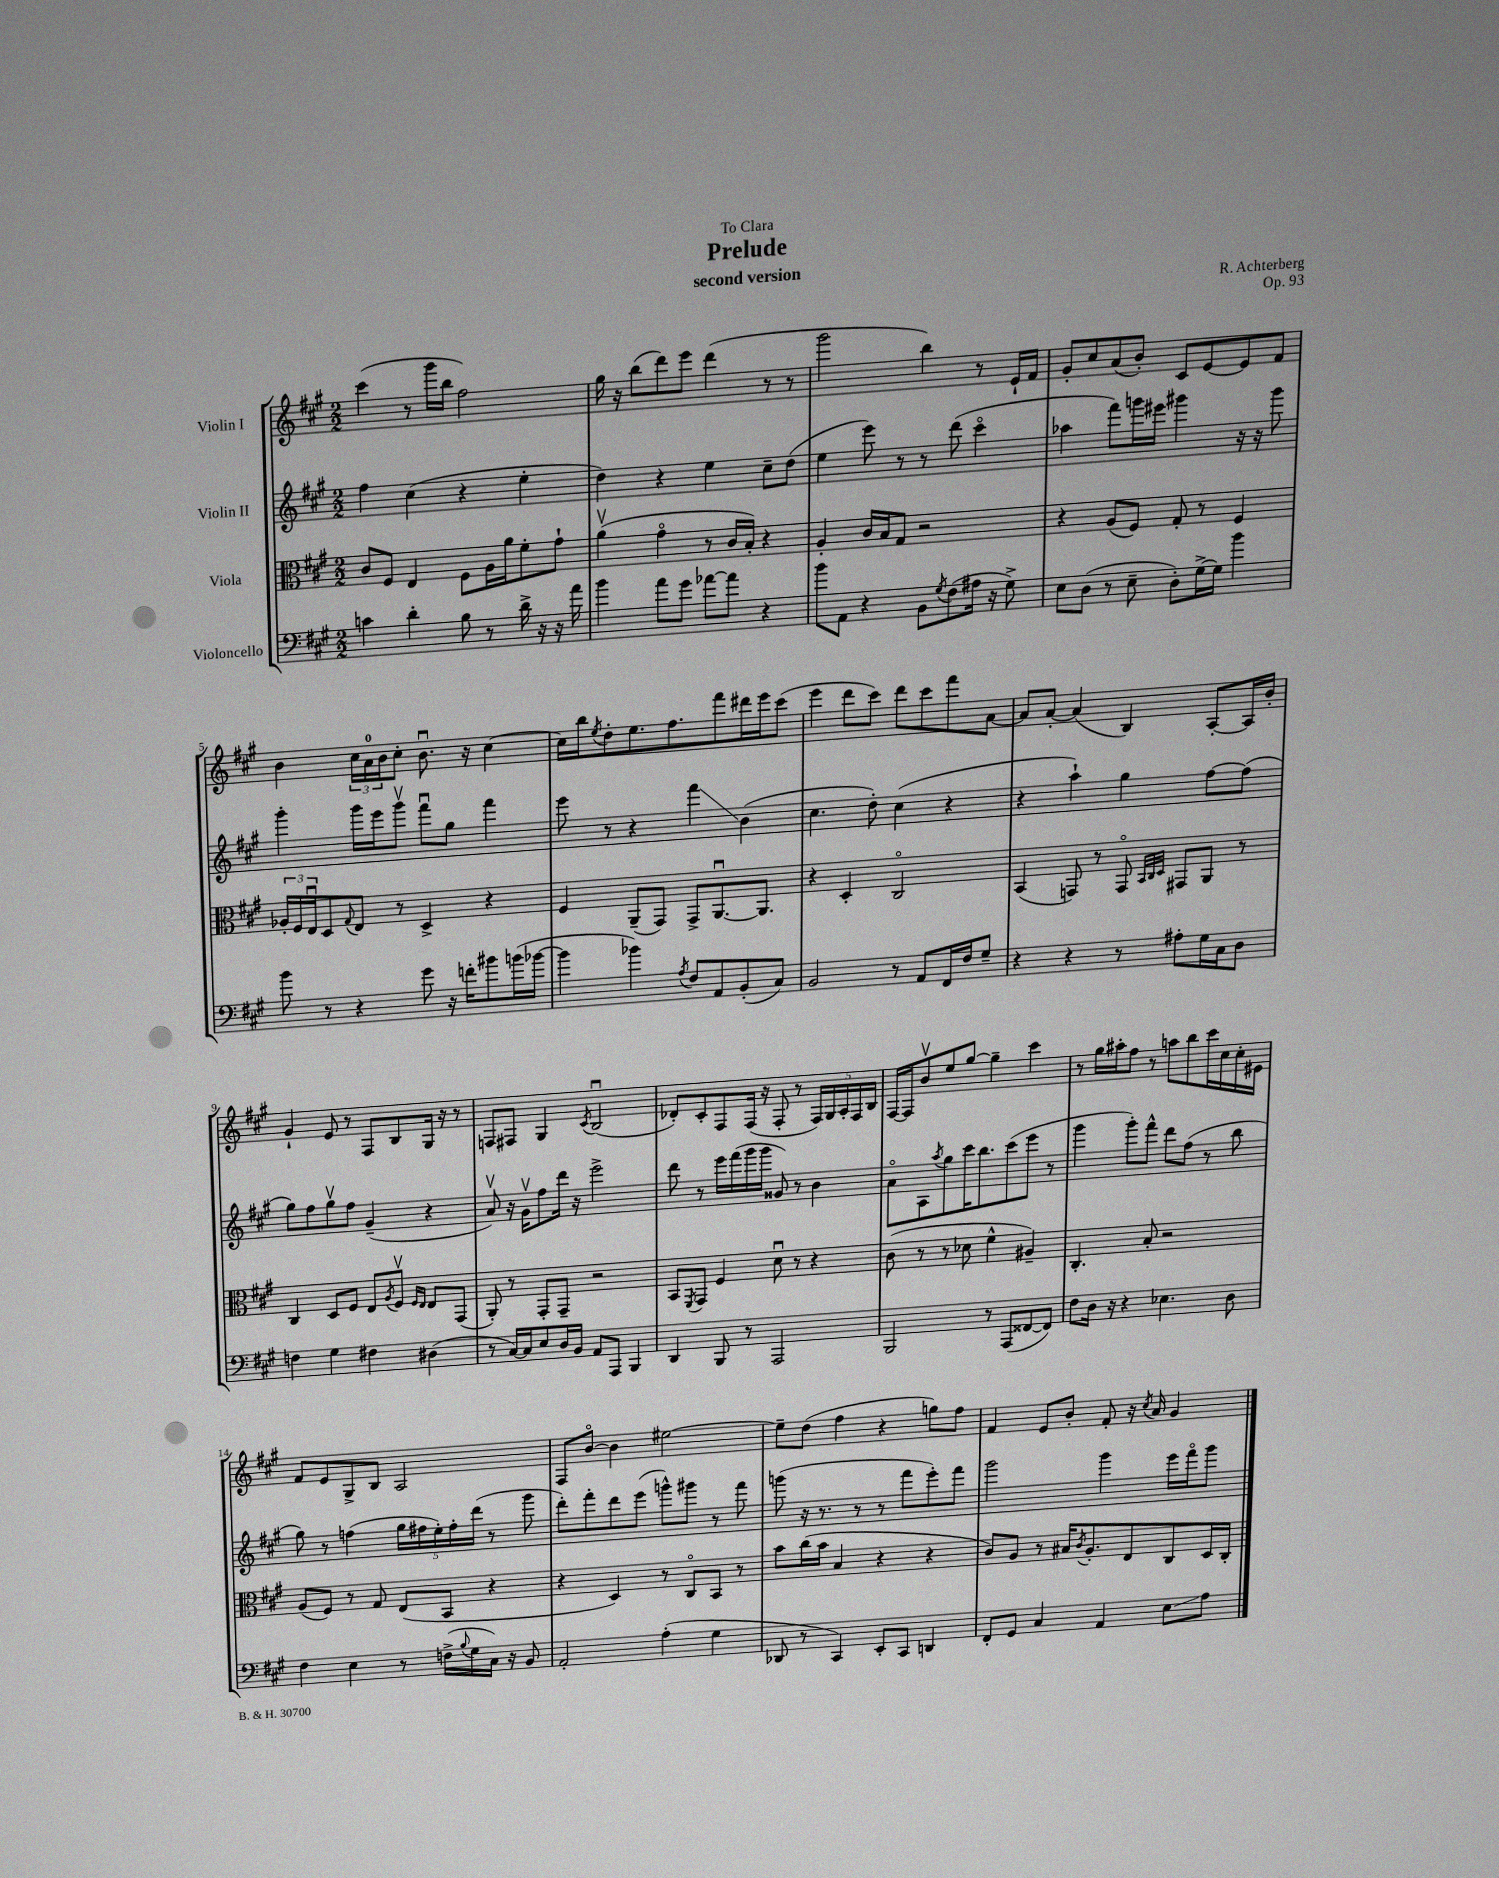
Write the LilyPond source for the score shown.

\header { title = "Prelude" composer = "R. Achterberg" subtitle = "second version" dedication = "To Clara" opus = "Op. 93" }
<<
\new StaffGroup <<
\new Staff = "s0" \with { instrumentName = "Violin I" } {
    \clef treble \key a \major \numericTimeSignature \time 2/2
    cis'''4( r8 gis'''16 b''16 fis''2) |
    gis''16 r16 b''8( d'''8) e'''8 d'''4( r8 r8 |
    gis'''2 b''4) r8 e'16-! fis'16 |
    gis'8-. cis''8 a'8( b'8-.) cis'8 e'8~ e'8 fis'8 |
    b'4 \tuplet 3/2 { cis''16 a'16-0 b'16 } cis''8-. b'8.\downbow r16 cis''4~ |
    cis''16 b''16 \acciaccatura { e''8 } d''8-. e''8. fis''8. fis'''8 dis'''16 e'''16 cis'''8( |
    e'''4 d'''8 cis'''8) d'''8 cis'''8 fis'''8 a'8~ |
    a'8 a'8~-. a'4( b4) a8~-. a16 b'16-. |
    gis'4-! e'8 r8 fis8 b8 gis16 r16 r8 |
    f8 fis8 gis4 \acciaccatura { cis'8 } b2\downbow( |
    des'8-.) cis'8-. fis8 fis16( r16 fis8-. r8 \tuplet 5/4 { fis16) gis16 a16-. fis16 b16 } |
    fis16~ fis16 b'8\upbow e''8 gis''8~ gis''4-- cis'''4 |
    r8 gis''16 ais''16-. fis''8 r8 a''8 b''8 cis'''16 cis''16 cis''16-. eis'16 |
    fis'8 e'8 gis8-> b8 a2 |
    fis8 b'8~\flageolet b'4 eis''2~ |
    eis''8-- d''8( fis''4 r4 g''8) fis''8 |
    fis'4 e'8 b'8-. fis'8-. r16 \acciaccatura { cis''8 } a'16 gis'4 \bar "|." |
}
\new Staff = "s1" \with { instrumentName = "Violin II" } {
    \clef treble \key a \major \numericTimeSignature \time 2/2
    fis''4 cis''4( r4 e''4-. |
    d''4) r4 e''4 cis''8-- d''8( |
    e''4 e'''8) r8 r8 d'''8( cis'''4\flageolet |
    aes''4 fis'''8) g'''16 eis'''16 gis'''4 r16 r16 gis'''8 |
    gis'''4-. gis'''16 e'''16 gis'''8\upbow fis'''8\downbow gis''8 fis'''4 |
    e'''8 r8 r4 fis'''4\glissando b'4( |
    cis''4. d''8-.) cis''4( r4 |
    r4 a''4-!) gis''4 fis''8~ fis''8( |
    gis''8) fis''8 gis''8\upbow fis''8 gis'4--( r4 |
    a'8\upbow) r16 gis'16\upbow fis''8 d'''16 r16 e'''2-> |
    d'''8 r8 e'''16 fis'''16( gis'''16 gis'''16 gisis'8) r8 b'4 |
    a'8\flageolet a8 \acciaccatura { a''8 } gis''8 cis'''16 b''8. cis'''8( e'''8 r8 |
    gis'''4 gis'''8-.) fis'''8-^ d'''8 fis''8( r8 b''8 |
    gis''8) r8 f''4( \tuplet 5/4 { gis''16 fis''16 e''16-.) fis''16-. d'''16( } r8 gis'''8 |
    d'''8-.) fis'''8-. d'''8 e'''8( g'''8-^) gis'''8 r8 fis'''8 |
    g'''8( r16 r8. r8 r8 fis'''8 e'''8-.) fis'''8 |
    gis'''2 gis'''4 e'''16 fis'''16\flageolet gis'''8 \bar "|." |
}
\new Staff = "s2" \with { instrumentName = "Viola" } {
    \clef alto \key a \major \numericTimeSignature \time 2/2
    cis'8 fis8 e4 fis8 a16 a'16 fis'8-. gis'8-! |
    a'4\upbow( gis'4\flageolet r8 cis'16 b16-.) r4 |
    a4-. cis'16 b16 gis8 r2 |
    r4 a8( fis8) gis8-. r8 fis4 |
    \tuplet 3/2 { aes16-. fis16 e16\downbow } d8 \appoggiatura { gis8 } e8 r8 d4-> r4 |
    fis4 a,8--( gis,8) gis,8-> a,8.~\downbow a,8. |
    r4 d4-. cis2\flageolet |
    b,4( g,8) r8 g,8\flageolet \grace { b,32 cis32 d32 } gis,8 a,8 r8 |
    cis4 d8 fis8 e8 \acciaccatura { a8 } fis8\upbow \grace { fis16 e16 } e8 gis,8( |
    a,8-.) r8 gis,8-. gis,8-- r2 |
    b,8 \acciaccatura { fis,8 } gis,8 fis4 d'8\downbow r8 r4 |
    cis'8( r8 r8 des'8 fis'4-^ ais4--) |
    cis4.-. b8-. r2 |
    a8( fis8) r8 gis8 e8( b,8 r4 |
    r4 d4) r8 cis8\flageolet b,8 r8 |
    b'8 cis''16( b'16 b4 r4 r4 |
    cis'8) a8 r8 bis16 \acciaccatura { cis'8 } a8.-. e8 cis8 d16 cis16-. \bar "|." |
}
\new Staff = "s3" \with { instrumentName = "Violoncello" } {
    \clef bass \key a \major \numericTimeSignature \time 2/2
    c'4 d'4-. b8 r8 d'16-> r16 r16 a'16 |
    b'4 a'8 gis'8 aes'8~ aes'8 r4 |
    b'8 a,8 r4 b,8 \acciaccatura { gis8 } fis8( ais16 r16 gis8->) |
    e8 d8( r8 e8-- d8-.) gis16~-> gis16 b'4 |
    b'8 r8 r4 gis'8 r16 f'16-. bis'8 b'16( bes'16~ |
    bes'4 bes'4) \acciaccatura { a8 } fis8 a,8 b,8-.( cis8) |
    b,2 r8 a,8 fis,16 fis16 gis8-- |
    r4 r4 r8 ais8-. gis16 cis16 d8 |
    f4 gis4 fis4 dis4( |
    r8 cis16~) cis16 e8 d16 b,16 a,8 a,,8 b,,4 |
    d,4 b,,8 r8 a,,2 |
    b,,2 r8 a,,8( fisis,8~ fisis,8) |
    fis8 d16 r16 r4 ees4. d8 |
    fis4 e4 r8 f16->( \appoggiatura { b8 } gis16 cis16) r16 b,8 |
    a,2-. a4-.( gis4 |
    des,8 r8 cis,4) e,8-. cis,8 d,4 |
    fis,8-. gis,8 cis4 a,4 e8\glissando a8 \bar "|." |
}
>>
>>
